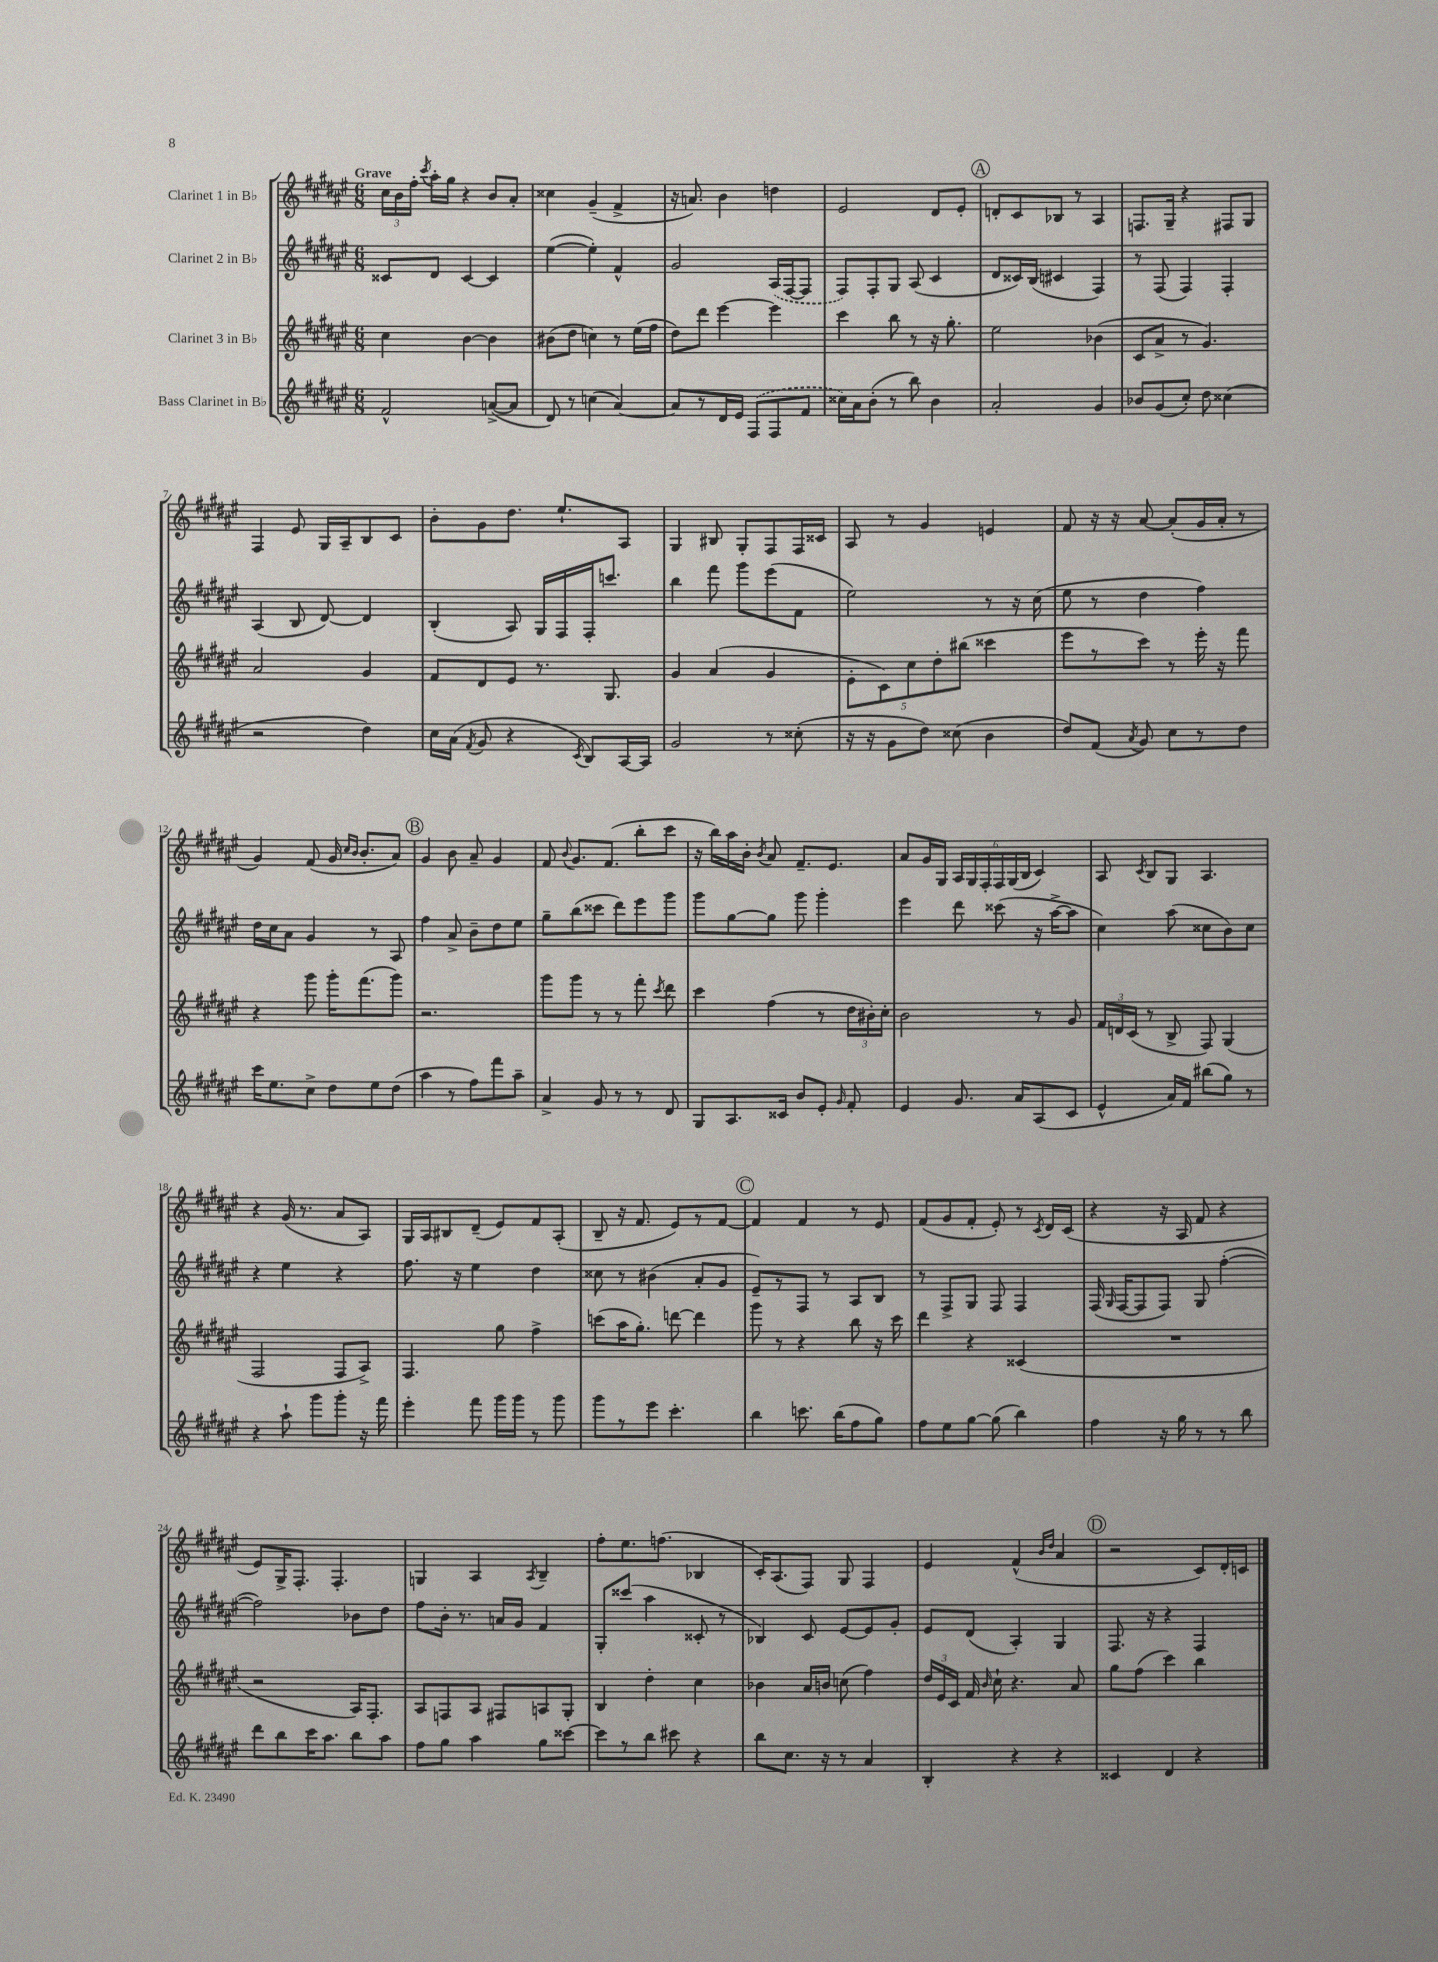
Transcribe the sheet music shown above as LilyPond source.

<<
\new StaffGroup <<
\new Staff = "s0" \with { instrumentName = "Clarinet 1 in Bb" } {
    \clef treble \key fis \major \numericTimeSignature \time 6/8 \tempo "Grave"
    \autoBeamOff \tuplet 3/2 { cis''16[ b'16 fis''16]-. } \acciaccatura { cis'''8 } ais''16[-. gis''16] r4 b'8[ ais'8]-. |
    cisis''4 gis'4--( fis'4-> |
    r16 a'8.) b'4 d''4 |
    eis'2 dis'8[ eis'8]-. |
    \mark \markup { \circle "A" } d'8[-. cis'8 bes8] r8 ais4 |
    f8.[ gis16]-- r4 fis8[ gis8] |
    fis4 eis'8 gis16[ ais16-- b8 cis'8] |
    b'8[-. gis'8 dis''8.] eis''8.[-! ais8] |
    gis4 bis8 gis8[-. fis8 fis16 cisis'16] |
    ais8 r8 gis'4 e'4 |
    fis'8 r16 r16 ais'8~ ais'8[-.( gis'16 ais'16]-. r8 |
    gis'4) fis'8( gis'16 \grace { cis''16[ b'16] } b'8.[-. ais'8]) |
    \mark \markup { \circle "B" } gis'4 b'8 ais'8-- gis'4 |
    fis'8 \appoggiatura { b'8 } gis'8.[ fis'8.]( b''8[-. cis'''8] |
    r16 b''16[) ais''16 b'16]-. \acciaccatura { b'8 } ais'8 fis'8.[-- eis'8.] |
    ais'8[ gis'16 gis16] \tuplet 6/4 { ais16[ gis16 fis16-. fis16 gis16( b16] } cis'4) |
    ais8 \acciaccatura { cis'8 } b8[ gis8] ais4. |
    r4 gis'16( r8. ais'8[ ais8]) |
    gis16[ ais16 bis8 dis'8]--( eis'8[) fis'8 ais8]-.( |
    b8-- r16 fis'8. eis'8[) r8 fis'8]~ |
    \mark \markup { \circle "C" } fis'4 fis'4 r8 eis'8 |
    fis'8[( gis'8 fis'8]-. eis'8-.) r8 \acciaccatura { cis'8 } dis'16[ cis'16]( |
    r4 r16 ais16 fis'8 r4 |
    eis'8[) gis16-> fis8.]-. fis4.-. |
    g4 ais4 \acciaccatura { ais8 } b4-- |
    fis''8[-. eis''8. f''8.]( bes4 |
    cis'16[-.) ais8.( fis8]) gis8 fis4 |
    eis'4 fis'4-^( \grace { b'16[ dis''16] } ais'4 |
    \mark \markup { \circle "D" } r2 cis'8[) dis'16-. c'16] \bar "|." |
}
\new Staff = "s1" \with { instrumentName = "Clarinet 2 in Bb" } {
    \clef treble \key fis \major \numericTimeSignature \time 6/8
    \autoBeamOff cisis'8[ dis'8] cisis'4~ cisis'4 |
    eis''4~( eis''4-.) fis'4-^ |
    gis'2 \once \slurDashed ais16[( fis16~ fis8] |
    fis8[) fis8-. gis8] ais8( cis'4 |
    \mark \markup { \circle "A" } dis'8[ cisis'16) b16]( cis'4 fis4) |
    r8 fis8( fis4) fis4-. |
    ais4( b8 dis'8~) dis'4 |
    b4-.( ais8) gis16[ fis16 fis16-. c'''8.] |
    b''4 fis'''8 gis'''8[ eis'''8( fis'8] |
    eis''2) r8 r16 cis''16( |
    eis''8 r8 dis''4 fis''4) |
    dis''16[ cis''16 ais'8] gis'4 r8 ais8 |
    \mark \markup { \circle "B" } fis''4 ais'8-> b'8[-- dis''8 eis''8] |
    gis''8[-- b''8( cisis'''8] dis'''8[) eis'''8 gis'''8] |
    gis'''8[ gis''8~ gis''8] gis'''8 gis'''4-. |
    eis'''4 dis'''8 cisis'''8( r16 ais''16[~-> ais''8] |
    cis''4) ais''8( cisis''8[ b'8) cisis''8] |
    r4 eis''4 r4 |
    fis''8. r16 eis''4 dis''4 |
    cisis''8 r8 bis'4( ais'8[-. gis'8] |
    \mark \markup { \circle "C" } eis'8[--) r8 fis8] r8 ais8[ b8] |
    r8 fis8[-> gis8] fis8 fis4 |
    fis16( \grace { gis16 } fis16[~ fis8 fis8]) gis8 fis''4~-.( |
    fis''2) bes'8[ dis''8] |
    fis''8[ b'16]-. r8. a'16[ gis'16] fis'4 |
    gis8[-. cisis'''8]( ais''4 cisis'8-. r8 |
    bes4) cis'8 eis'8[~ eis'8 gis'8]-. |
    eis'8[ dis'8]( ais4-.) gis4 |
    \mark \markup { \circle "D" } fis8. r16 r4 fis4 \bar "|." |
}
\new Staff = "s2" \with { instrumentName = "Clarinet 3 in Bb" } {
    \clef treble \key fis \major \numericTimeSignature \time 6/8
    \autoBeamOff cis''4 b'4~ b'4 |
    bis'8[( dis''8] c''4) r8 eis''16[( fis''16] |
    dis''8[) dis'''8] eis'''4~ eis'''4 |
    cis'''4 b''8 r8 r16 gis''8.-. |
    \mark \markup { \circle "A" } eis''2 bes'4( |
    cis'8[ ais'8]-> r8 gis'4.) |
    ais'2 gis'4 |
    fis'8[ dis'8 eis'8] r8. gis8. |
    gis'4 ais'4( gis'4 |
    \tuplet 5/4 { eis'8[-. cis'8) cis''8 dis''8-. bis''8]( } cisis'''4 |
    eis'''8[ r8 cis'''8]) r8 eis'''16-. r16 fis'''8 |
    r4 gis'''8 gis'''16[-. fis'''8.( gis'''8]) |
    \mark \markup { \circle "B" } r2. |
    gis'''8[ gis'''8] r8 r8 fis'''8-. \acciaccatura { cis'''8 } dis'''8 |
    cis'''4 fis''4( r8 \tuplet 3/2 { dis''16[ bis'16-.) cis''16]-. } |
    b'2 r8 gis'8 |
    \tuplet 3/2 { fis'16[ d'16 cis'16]( } r8 b8-> fis8) gis4( |
    fis2 fis8[ ais8]->) |
    fis4. gis''8 fis''4-> |
    c'''8[( ais''16 gis''8.]-.) d'''8~ d'''4 |
    \mark \markup { \circle "C" } gis'''8 r8 r4 b''8 r16 cis'''16 |
    dis'''4 r4 cisis'4( |
    R2. |
    r2 ais16[) fis8.]-. |
    ais8[ f8 ais8] fis8[ a8 gis8]-. |
    b4 dis''4-. cis''4 |
    bes'4 ais'16[ b'16] c''8( fis''4) |
    \tuplet 3/2 { dis''16[ eis'16 cis'16] } fis'16 \grace { b'16 } cis''16-! r4. ais'8 |
    \mark \markup { \circle "D" } gis''8[ fis''8]( cis'''4) b''4 \bar "|." |
}
\new Staff = "s3" \with { instrumentName = "Bass Clarinet in Bb" } {
    \clef treble \key fis \major \numericTimeSignature \time 6/8
    \autoBeamOff fis'2-^ a'8[~->( a'8] |
    dis'8) r8 c''4( ais'4~) |
    ais'8[ r8 dis'16 eis'16] \once \slurDashed fis8[( fis8 fis'8] |
    cisis''16[) ais'16 b'8]-.( r8 b''8) b'4 |
    \mark \markup { \circle "A" } ais'2-. gis'4 |
    bes'8[ gis'8( cis''8]-.) dis''8 cisis''4( |
    r2 dis''4) |
    cis''16[ ais'16]( \acciaccatura { fis'8 } gis'8 r4 \acciaccatura { cis'8 } b8[) ais16~ ais16] |
    gis'2 r8 cisis''8-.( |
    r16 r16 gis'8[ dis''8]) cisis''8( b'4 |
    dis''8[) fis'8]( \acciaccatura { ais'8 } gis'8) cis''8[ r8 dis''8] |
    cis'''16[ eis''8. cis''8]-> dis''8[ eis''8 dis''8]( |
    \mark \markup { \circle "B" } ais''4 r8 fis''8[) fis'''8 ais''8]-- |
    ais'4-> gis'8 r8 r8 dis'8 |
    gis8[ ais8. cisis'16] b'8[ eis'8]-. \grace { gis'16 } fis'8-. |
    eis'4 gis'8. ais'16[ ais8( cis'8] |
    eis'4-^ ais'16[) fis'16] bis''8[( gis''8]) r8 |
    r4 ais''8-! gis'''8[ gis'''8]-. r16 fis'''16 |
    eis'''4-. fis'''8 gis'''16[ gis'''16] r8 gis'''8 |
    gis'''8[ r8 eis'''8] cis'''4.-. |
    \mark \markup { \circle "C" } b''4 c'''8. b''16[( fis''8 gis''8]) |
    fis''8[ eis''8 gis''8]~ gis''8( b''4) |
    fis''4 r16 gis''16 r8 r8 b''8 |
    dis'''8[ b''8 cis'''16 ais''8.] b''8[ ais''8] |
    fis''8[ gis''8] ais''4 gis''8[ cisis'''8]~ |
    cisis'''8[ r8 b''8] cis'''8 r4 |
    b''8[ cis''8.] r16 r8 ais'4 |
    b4-. r4 r4 |
    \mark \markup { \circle "D" } cisis'4 dis'4 r4 \bar "|." |
}
>>
>>
